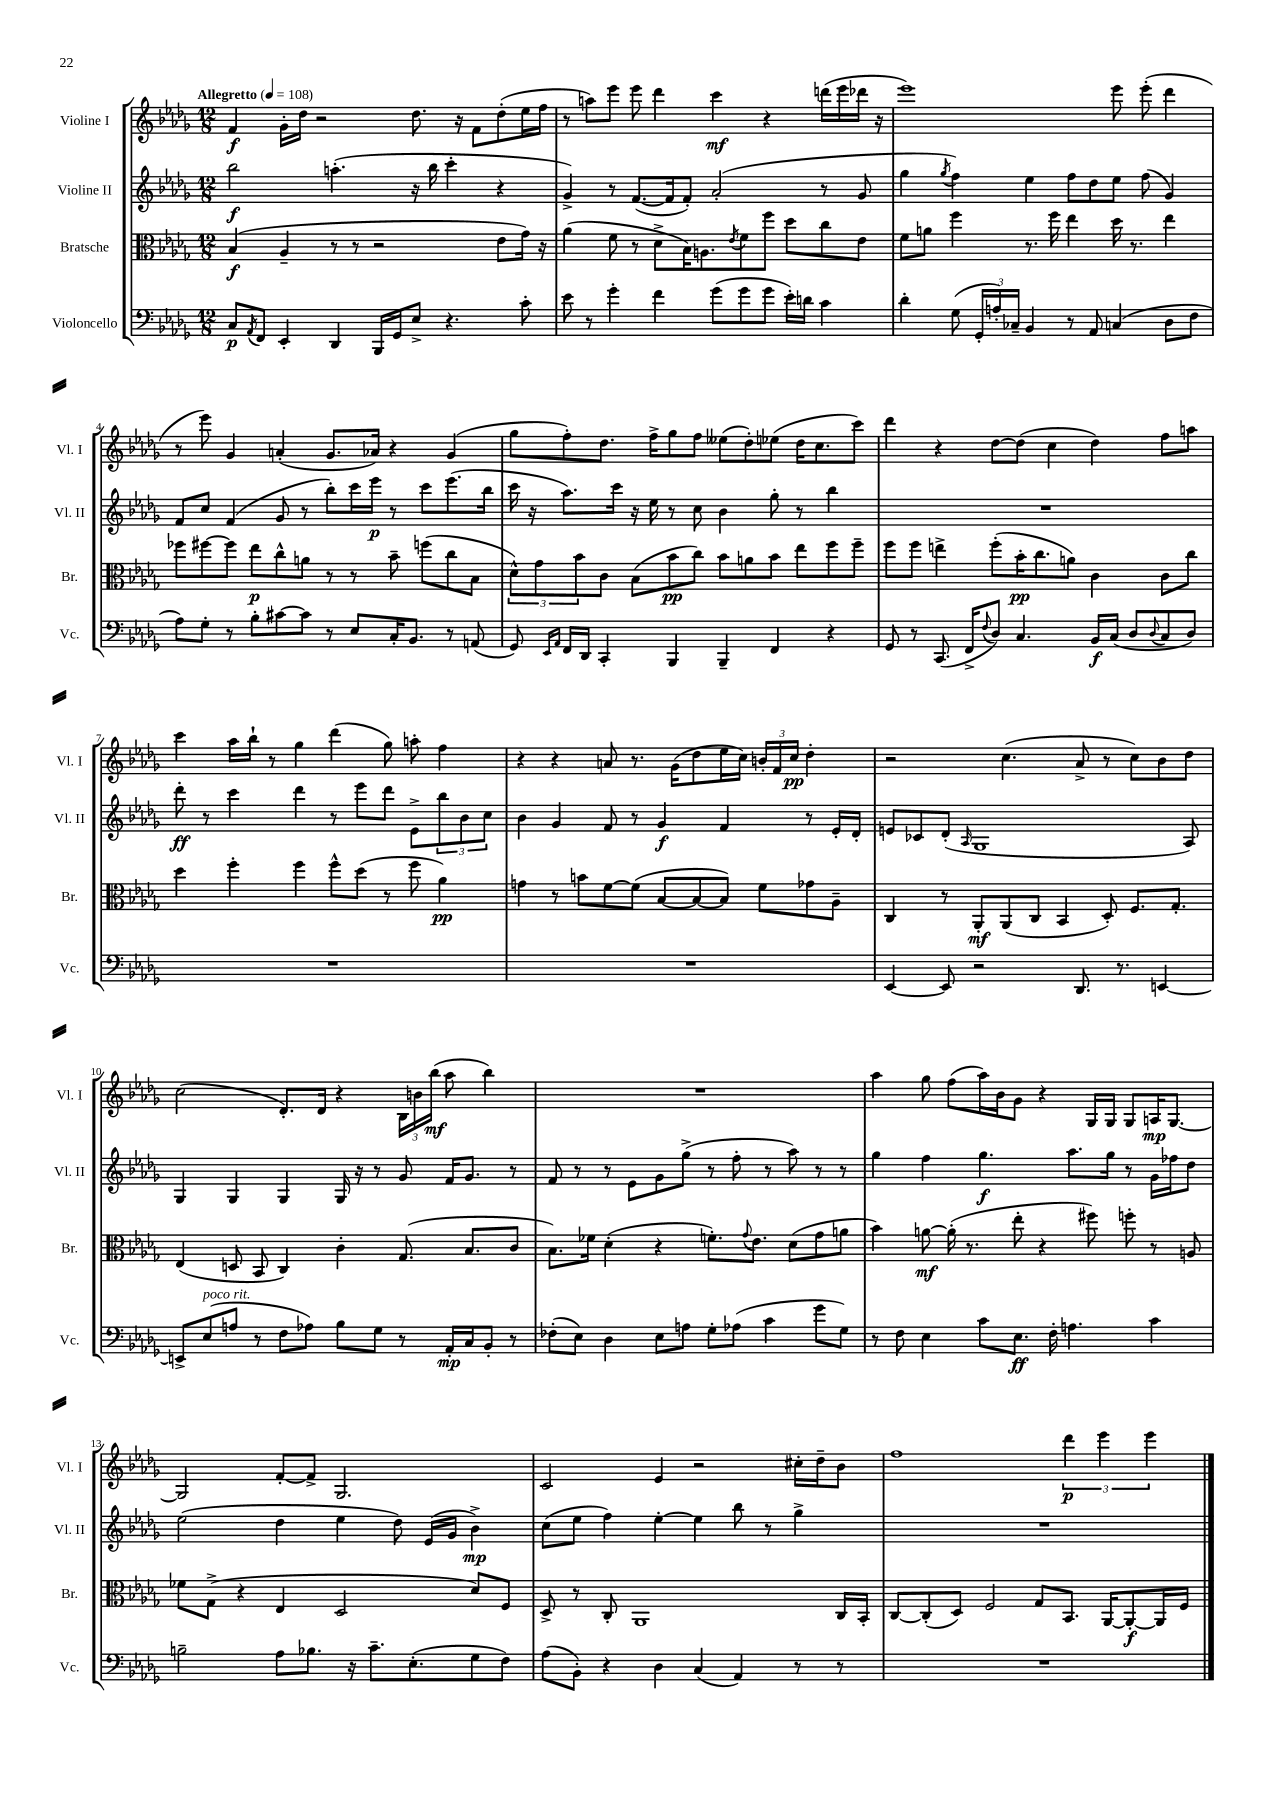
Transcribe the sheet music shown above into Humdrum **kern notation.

**kern	**dynam	**kern	**dynam	**kern	**dynam	**kern	**dynam
*part4	*part4	*part3	*part3	*part2	*part2	*part1	*part1
*staff4	*staff4	*staff3	*staff3	*staff2	*staff2	*staff1	*staff1
*I"Violoncello	*	*I"Bratsche	*	*I"Violine II	*	*I"Violine I	*
*I'Vc.	*	*I'Br.	*	*I'Vl. II	*	*I'Vl. I	*
*clefF4	*	*clefC3	*	*clefG2	*	*clefG2	*
*k[b-e-a-d-g-]	*	*k[b-e-a-d-g-]	*	*k[b-e-a-d-g-]	*	*k[b-e-a-d-g-]	*
*M12/8	*	*M12/8	*	*M12/8	*	*M12/8	*
*MM108	*	*MM108	*	*MM108	*	*MM108	*
=1	=1	=1	=1	=1	=1	=1	=1
!	!	!	!	!	!	!LO:TX:a:B:t=Allegretto	!
8C/L	p	(4B-/	f	2bb-\	f	4f/	f
8qAA-/	.	.	.	.	.	.	.
8FF/J	.	.	.	.	.	.	.
4EE-'/	.	4A-~/	.	.	.	16g-'\LL	.
.	.	.	.	.	.	16dd-\JJ	.
.	.	.	.	.	.	2r	.
4DD-/	.	8r	.	(4.aan'\	.	.	.
.	.	8r	.	.	.	.	.
16BBB-/LL	.	2r	.	.	.	.	.
16GG-/J	.	.	.	.	.	.	.
8E-^/J	.	.	.	16r	.	8.dd-\	.
.	.	.	.	16bb-\	.	.	.
4.r	.	.	.	4ccc'\	.	.	.
.	.	.	.	.	.	16r	.
.	.	.	.	.	.	8f\L	.
.	.	8e-\L	.	4r	.	(8dd-'\	.
8c'\	.	16g-\Jk)	.	.	.	16ee-\L	.
.	.	16r	.	.	.	16ff\JJ	.
=2	=2	=2	=2	=2	=2	=2	=2
8e-\	.	(4a-\	.	4g-^/)	.	8r	.
8r	.	.	.	.	.	8aan\L)	.
4g-'\	.	8f\	.	8r	.	8eee-\J	.
.	.	8r	.	([8.f/L	.	8eee-\	.
4f\	.	8d-^\L	.	.	.	4ddd-\	.
.	.	.	.	16f/k]	.	.	.
.	.	16B-\K)	.	8f'/J)	.	.	.
.	.	8.An\	.	.	.	.	.
(8g-\L	.	.	.	(2a-'/	.	4ccc\	mf
.	.	8qe-/	.	.	.	.	.
8g-\	.	8f\	.	.	.	.	.
8g-\J	.	8ff\J	.	.	.	4r	.
16e-'\LL)	.	8dd-\L	.	.	.	.	.
16dn\JJ	.	.	.	.	.	.	.
4c\	.	8cc\	.	8r	.	(16dddn\LL	.
.	.	.	.	.	.	16eee-\	.
.	.	8e-\J	.	8g-/	.	16ddd-X\JJ	.
.	.	.	.	.	.	16r	.
=3	=3	=3	=3	=3	=3	=3	=3
4d-'\	.	8f\L	.	4gg-\	.	1eee-)	.
.	.	8an\J	.	.	.	.	.
.	.	.	.	8qgg-/	.	.	.
(8G-\	.	4ff\	.	4ff\)	.	.	.
24GG-'/LL	.	.	.	.	.	.	.
24An'/)	.	.	.	.	.	.	.
24C-X~/JJ	.	.	.	.	.	.	.
4BB-/	.	8.r	.	4ee-\	.	.	.
.	.	16ff\	.	.	.	.	.
8r	.	4ee-\	.	8ff\L	.	.	.
8AA-/	.	.	.	8dd-\	.	.	.
(4Cn/	.	16dd-\	.	8ee-\J	.	8eee-\	.
.	.	8.r	.	.	.	.	.
.	.	.	.	(8ff\	.	(8eee-'\	.
8D-\L	.	4ee-\	.	4g-/)	.	4ddd-\	.
8F\J	.	.	.	.	.	.	.
!!LO:LB:g=z
=4	=4	=4	=4	=4	=4	=4	=4
8A-\L)	.	8ff-X\L	.	8f/L	.	8r	.
8G-'\J	.	[8ff#X\	.	8cc/J	.	8eee-\)	.
8r	.	8ff#\J]	.	(4f/	.	4g-/	.
8B-'\L	.	8ee-\L	p	.	.	.	.
[8c#X\	.	8cc^^\	.	8g-/	.	(4an'/	.
8c#\J]	.	8an\J	.	8r	.	.	.
8r	.	8r	.	8bb-'\L)	.	8.g-/L	.
8E-/L	.	8r	.	16ccc\L	.	.	.
.	.	.	.	16eee-\JJ	p	16a-X/Jk)	.
16C'/K	.	8b-~\	.	8r	.	4r	.
8.BB-/J	.	.	.	.	.	.	.
.	.	(8ffn\L	.	8ccc\L	.	.	.
8r	.	8cc\	.	(8.eee-\	.	(4g-/	.
(8AAn/	.	8B-\J	.	.	.	.	.
.	.	.	.	16bb-\Jk	.	.	.
=5	=5	=5	=5	=5	=5	=5	=5
8GG-/)	.	12d-^^\L)	.	16ccc\	.	8gg-\L	.
.	.	.	.	16r	.	.	.
.	.	12g-\	.	.	.	.	.
16qqEE-/LL	.	.	.	.	.	.	.
16qqAA-/JJ	.	.	.	.	.	.	.
16FF/LL	.	.	.	8.aa-\L)	.	8ff'\)	.
.	.	12b-\	.	.	.	.	.
16DD-/JJ	.	.	.	.	.	.	.
4CC'/	.	8c\J	.	.	.	8.dd-\J	.
.	.	.	.	16ccc\Jk	.	.	.
.	.	(8B-\L	.	16r	.	.	.
.	.	.	.	16ee-\	.	16ff^\KL	.
4BBB-/	.	8b-\	pp	8r	.	8gg-\	.
.	.	8cc\J)	.	8cc\	.	8ff\J	.
4BBB-~/	.	8b-\L	.	4b-\	.	(8ee--X\L	.
.	.	8an\	.	.	.	8dd-'\)	.
4FF/	.	8b-\J	.	8gg-'\	.	(8ee-X\J	.
.	.	8ee-\L	.	8r	.	16dd-\KL	.
.	.	.	.	.	.	8.cc\	.
4r	.	8ff\	.	4bb-\	.	.	.
.	.	8ff~\J	.	.	.	8ccc\J)	.
=6	=6	=6	=6	=6	=6	=6	=6
8GG-/	.	8ff\L	.	1.r	.	4ddd-\	.
8r	.	8ff\J	.	.	.	.	.
(8.CC/	.	4een^\	.	.	.	4r	.
16FF^/KL	.	.	.	.	.	.	.
8qqF/	.	.	.	.	.	.	.
8D-/J)	.	(8ff'\L	.	.	.	[8dd-\L	.
4.C/	.	16b-'\K	pp	.	.	(8dd-\J]	.
.	.	8.cc\	.	.	.	.	.
.	.	.	.	.	.	4cc\	.
.	.	8an\J)	.	.	.	.	.
16BB-/LL	f	4c\	.	.	.	4dd-\)	.
(16C/JJ	.	.	.	.	.	.	.
8D-/L	.	.	.	.	.	.	.
8qqD-/	.	.	.	.	.	.	.
8C/	.	8c\L	.	.	.	8ff\L	.
8D-/J)	.	8cc\J	.	.	.	8aan\J	.
!!LO:LB:g=z
=7	=7	=7	=7	=7	=7	=7	=7
1.r	.	4dd-\	.	8ddd-'\	ff	4ccc\	.
.	.	.	.	8r	.	.	.
.	.	4ff'\	.	4ccc\	.	16aa-\LL	.
.	.	.	.	.	.	16bb-`\JJ	.
.	.	.	.	.	.	8r	.
.	.	4ff\	.	4ddd-\	.	4gg-\	.
.	.	8ff^^\L	.	8r	.	(4ddd-\	.
.	.	(8dd-\J	.	8eee-\L	.	.	.
.	.	8r	.	8ddd-\J	.	8gg-\)	.
.	.	8ff\	.	8e-^\L	.	8aan'\	.
.	.	4a-\)	pp	12bb-\	.	4ff\	.
.	.	.	.	12b-\	.	.	.
.	.	.	.	12cc\J	.	.	.
=8	=8	=8	=8	=8	=8	=8	=8
1.r	.	4gn\	.	4b-\	.	4r	.
.	.	8r	.	4g-/	.	4r	.
.	.	8bn\L	.	.	.	.	.
.	.	[8f\	.	8f/	.	8an/	.
.	.	(8f\J]	.	8r	.	8.r	.
.	.	[8B-/L	.	4g-/	f	.	.
.	.	.	.	.	.	(16g-\KL	.
.	.	8B-/_	.	.	.	8dd-\	.
.	.	8B-/J])	.	4f/	.	16ee-\L	.
.	.	.	.	.	.	16cc\JJ)	.
.	.	8f\L	.	.	.	24bn'/LL	.
.	.	.	.	.	.	24f/	.
.	.	.	.	.	.	24cc/JJ	pp
.	.	8g-X\	.	8r	.	4dd-'\	.
.	.	8A-~\J	.	16e-'/LL	.	.	.
.	.	.	.	16d-'/JJ	.	.	.
=9	=9	=9	=9	=9	=9	=9	=9
[4EE-/	.	4C/	.	8en/L	.	2r	.
.	.	.	.	8c-X/	.	.	.
8EE-/]	.	8r	.	(8d-'/J	.	.	.
.	.	.	.	16qqA-/	.	.	.
2r	.	8AA-'/L	mf	1G-	.	.	.
.	.	(8AA-/	.	.	.	(4.cc\	.
.	.	8C/J	.	.	.	.	.
.	.	4BB-/	.	.	.	.	.
8.DD-/	.	.	.	.	.	8a-^/	.
.	.	8D-'/)	.	.	.	8r	.
8.r	.	.	.	.	.	.	.
.	.	8.F/L	.	.	.	8cc\L)	.
[4EEn/	.	.	.	.	.	8b-\	.
.	.	8.G-'/J	.	.	.	.	.
.	.	.	.	8A-/)	.	8dd-\J	.
!!LO:LB:g=z
=10	=10	=10	=10	=10	=10	=10	=10
8EEn^/L]	.	(4E-/	.	4G-/	.	(2cc\	.
!LO:TX:a:i:t=poco rit.	!	!	!	!	!	!	!
(8E-/	.	.	.	.	.	.	.
8An/J	.	8Dn/	.	4G-/	.	.	.
8r	.	8BB-/	.	.	.	.	.
8F\L	.	4C/)	.	4G-/	.	8.d-'/L)	.
8A-X\J)	.	.	.	.	.	.	.
.	.	.	.	.	.	16d-/Jk	.
8B-\L	.	4c'\	.	16G-/	.	4r	.
.	.	.	.	16r	.	.	.
8G-\J	.	.	.	8r	.	.	.
8r	.	(8.G-/	.	8g-/	.	24B-\LL	.
.	.	.	.	.	.	24bn\	.
.	.	.	.	.	.	(24bb-\JJ	mf
16AA-'/LL	mp	.	.	16f/KL	.	8aa-\	.
16C/J	.	8.B-/L	.	8.g-/J	.	.	.
8BB-'/J	.	.	.	.	.	4bb-\)	.
8r	.	8c/J	.	8r	.	.	.
=11	=11	=11	=11	=11	=11	=11	=11
(8F-X'\L	.	8.B-\L)	.	8f/	.	1.r	.
8E-\J)	.	.	.	8r	.	.	.
.	.	16f-X\Jk	.	.	.	.	.
4D-\	.	(4d-'\	.	8r	.	.	.
.	.	.	.	8e-\L	.	.	.
8E-\L	.	4r	.	8g-\	.	.	.
8An\J	.	.	.	(8gg-^\J	.	.	.
8G-'\L	.	8.fn'\L)	.	8r	.	.	.
(8A-X\J	.	.	.	8ff'\	.	.	.
.	.	8qqg-/	.	.	.	.	.
.	.	8.e-\J	.	.	.	.	.
4c\	.	.	.	8r	.	.	.
.	.	(8d-\L	.	8aa-\)	.	.	.
8g-\L	.	8g-\	.	8r	.	.	.
8G-\J)	.	8an\J	.	8r	.	.	.
=12	=12	=12	=12	=12	=12	=12	=12
8r	.	4b-\)	.	4gg-\	.	4aa-\	.
8F\	.	.	.	.	.	.	.
4E-\	.	[8an\	mf	4ff\	.	8gg-\	.
.	.	(16a'\]	.	.	.	(8ff\L	.
.	.	8.r	.	.	.	.	.
8c\L	.	.	.	4.gg-\	f	16aa-\L)	.
.	.	.	.	.	.	16b-\J	.
8.E-\J	ff	8ee-'\	.	.	.	8g-\J	.
.	.	4r	.	.	.	4r	.
16F'\	.	.	.	.	.	.	.
4.An\	.	.	.	8.aa-\L	.	.	.
.	.	8ff#X\)	.	.	.	16G-/LL	.
.	.	.	.	16gg-\Jk	.	16G-/JJ	.
.	.	8ffn'\	.	8r	.	8G-/L	.
4c\	.	8r	.	16g-\LL	.	16An/K	mp
.	.	.	.	16ff-X\J	.	[8.G-/J	.
.	.	8An/	.	8dd-\J	.	.	.
!!LO:LB:g=z
=13	=13	=13	=13	=13	=13	=13	=13
2Bn~\	.	8f-X\L	.	(2ee-\	.	2G-/]	.
.	.	(8G-^\J	.	.	.	.	.
.	.	4r	.	.	.	.	.
8A-\L	.	4E-/	.	4dd-\	.	[8f'/L	.
8.B-X\J	.	.	.	.	.	8f^/J]	.
.	.	2D-/	.	4ee-\	.	2.G-/	.
16r	.	.	.	.	.	.	.
8.c~\L	.	.	.	.	.	.	.
.	.	.	.	8dd-\)	.	.	.
(8.E-'\	.	.	.	.	.	.	.
.	.	.	.	(16e-/LL	.	.	.
.	.	.	.	16g-/JJ	.	.	.
8G-\	.	8d-/L)	.	4b-^\)	mp	.	.
8F\J)	.	8F/J	.	.	.	.	.
=14	=14	=14	=14	=14	=14	=14	=14
(8A-\L	.	8D-^/	.	(8cc\L	.	2c/	.
8BB-'\J)	.	8r	.	8ee-\J	.	.	.
4r	.	8C'/	.	4ff\)	.	.	.
.	.	1AA-	.	.	.	.	.
4D-\	.	.	.	[4ee-'\	.	4e-/	.
(4C/	.	.	.	4ee-\]	.	2r	.
4AA-/)	.	.	.	8bb-\	.	.	.
.	.	.	.	8r	.	.	.
8r	.	.	.	4gg-^\	.	16cc#X'\LL	.
.	.	.	.	.	.	16dd-~\J	.
8r	.	16C/LL	.	.	.	8b-\J	.
.	.	16BB-'/JJ	.	.	.	.	.
=15	=15	=15	=15	=15	=15	=15	=15
1.r	.	[8C/L	.	1.r	.	1ff	.
.	.	(8C'/]	.	.	.	.	.
.	.	8D-/J)	.	.	.	.	.
.	.	2F/	.	.	.	.	.
.	.	8G-/L	.	.	.	.	.
.	.	8.BB-/J	.	.	.	6ddd-\	p
.	.	.	.	.	.	6eee-\	.
.	.	[16AA-/KL	.	.	.	.	.
.	.	8AA-'/_	f	.	.	.	.
.	.	.	.	.	.	6eee-\	.
.	.	16AA-/L]	.	.	.	.	.
.	.	16F/JJ	.	.	.	.	.
==	==	==	==	==	==	==	==
*-	*-	*-	*-	*-	*-	*-	*-
